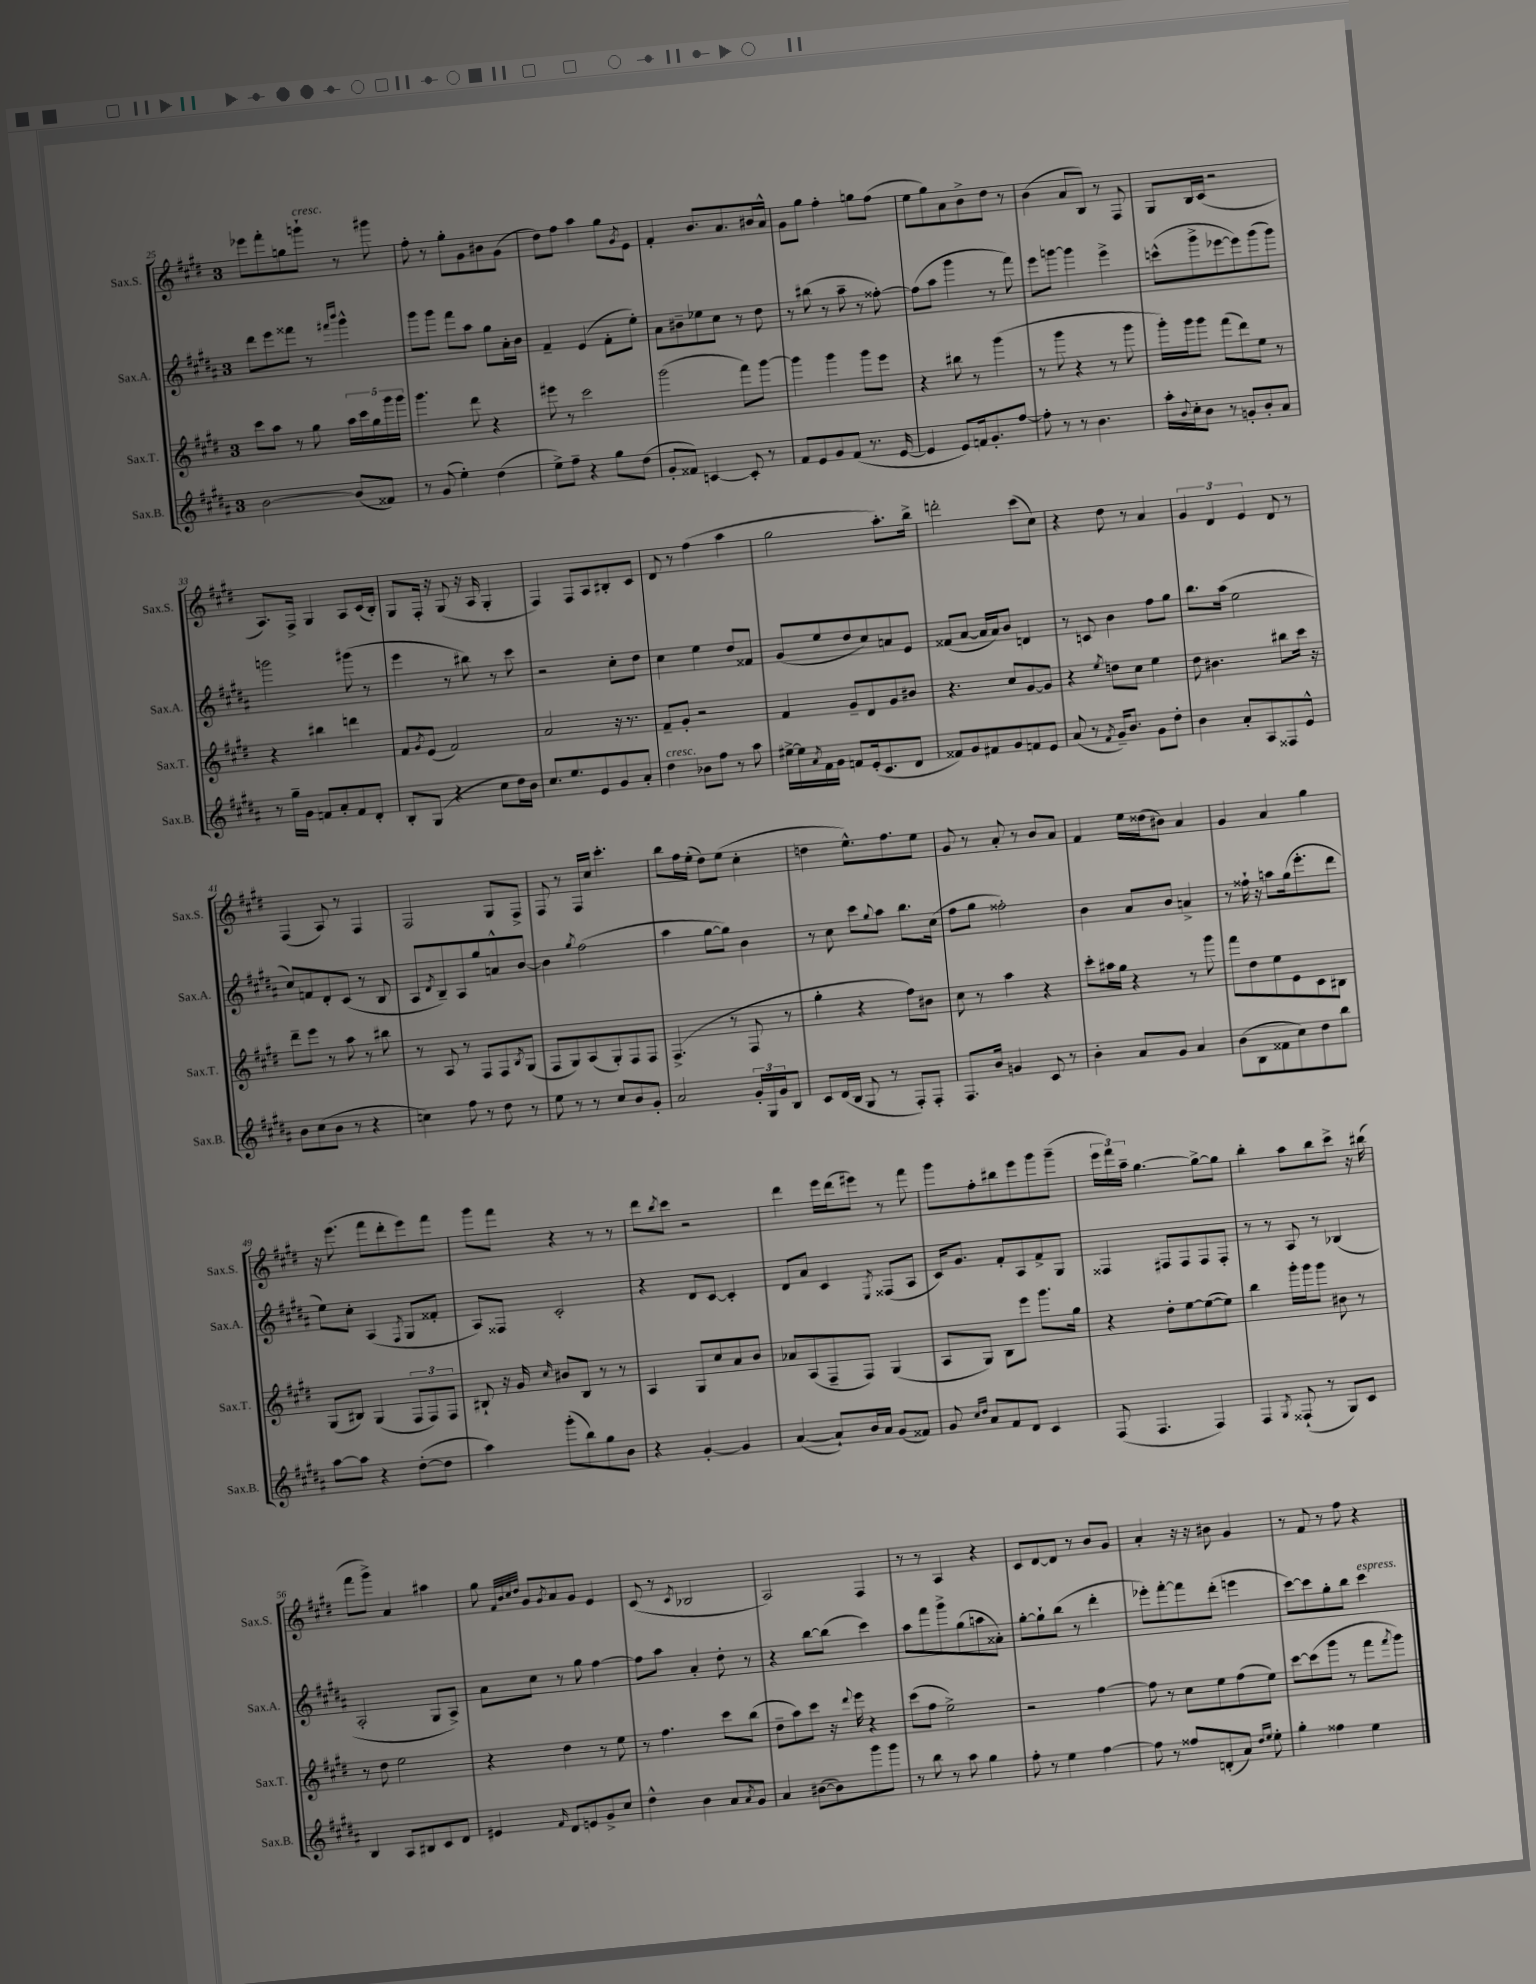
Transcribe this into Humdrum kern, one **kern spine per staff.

**kern	**kern	**kern	**kern
*staff4	*staff3	*staff2	*staff1
*clefG2	*clefG2	*clefG2	*clefG2
*k[f#c#g#d#a#]	*k[f#c#g#d#]	*k[f#c#g#d#a#]	*k[f#c#g#d#]
*M3/4	*M3/4	*M3/4	*M3/4
[2b	8ccc#	8ddd#	8eee-
.	8aa	8eee	8fff#'
.	8r	8fff##	8gg
.	8gg#	8r	8ggg`
.	.	16qqfff#	.
.	.	16qqbbb	.
(8b]	20aa	4ggg#^^	8r
.	20ccc#	.	.
.	20gg#	.	.
8f##)	.	.	8ggg#
.	20ggg#	.	.
.	20ggg#	.	.
=	=	=	=
8r	4.ggg#	8ggg#	8ff#'
(8g#	.	8ggg#	8r
4ee')	.	8fff#	8gg#'
.	8ddd#	8aa#	8g#
(4dd#	4r	8gg#	8b#
.	.	16a#'	(8g#
.	.	16b	.
=	=	=	=
8ee^)	8eee#	4f#~	8dd#)
8ff#~	8r	.	8ff#
4r	2ccc#	(4e	4aa
8gg#	.	8f#'	8gg#
.	.	.	8qg#
(8dd#	.	8ee')	8e
=	=	=	=
8g#'	(2ggg#	8a#	4f#'
8f##)	.	8b#~	.
[4c	.	8ee-	8.b
.	.	8cc#	.
.	.	.	8.a
8c']	8fff#)	8r	.
8r	[8ggg#	8dd#	16b#
.	.	.	16a^^
=	=	=	=
8f#	4ggg#]	8r	8g#
8e	.	(8bb#	8gg#
8g#	4ggg#	8r	4ff#'
(8f#	.	8aa#~	.
8.r	8ggg#	8r	8gg
.	8eee	[8ff##')	(8ff#
[16e	.	.	.
=	=	=	=
4e]	4r	(8ff##]	8ee
.	.	8aa#	8gg#)
8e)	8bb#	4ggg#	8a
16f	8r	.	8b^
8.g#'	.	.	.
.	(4ggg#	8r	8dd#
[8ff#	.	8fff#)	8r
=	=	=	=
8ff#']	8r	8eee	(4b
8r	8ggg#	[8ggg	.
8r	4r	4ggg]	8a
4.b	.	.	8B)
.	8r	4eee^	8r
.	8ggg#	.	8F#
=	=	=	=
16aa#'	16ggg#')	(8ccc^^	8G#
8qqb	.	.	.
16cc#'	16ggg#	.	.
8b	8ggg#	8ggg#^	16B
.	.	.	(16c#
8r	(8fff#	[8eee-	2r
8g'	8ddd#)	8eee-])	.
8b'	8ee	(8ggg#	.
8a#	8r	8ggg#)	.
=	=	=	=
8r	4r	2ggg	8.A)
16gg#~	.	.	.
16g#	.	.	16F#^
8f	4bb#	.	4G#
8a#'	.	.	.
8f	4ddd	(8ggg#	8A
8d#'	.	8r	(16c#
.	.	.	16B')
=	=	=	=
8B'	8f#	4eee	8G#
.	8qg#	.	.
(8G#	(8e	.	16F#'
.	.	.	16r
4r	2f#)	8r	(8G#
.	.	8bb#)	16r
.	.	.	16A
8cc#	.	8r	4G#'
16dd#)	.	8ccc#	.
16b	.	.	.
=	=	=	=
8.cc#	2a	2r	4F#)
8.ee	.	.	.
.	.	.	8F#
8e	.	.	8A
8g#	16r	8cc#'	8B#'
.	8.r	.	.
8a#'	.	8dd#	8c#
=	=	=	=
4dd#	8f#~	4cc#	8d#
.	8g#'	.	8r
8b-	2r	4ee	(4ff#
8ff#	.	.	.
8r	.	8dd#	4aa
8aa#	.	8f##	.
=	=	=	=
[16ee#^	4f#	(8g#	2gg#
16ee#]	.	.	.
8qa#	.	.	.
16f#	.	8ee	.
16g#	.	.	.
8f	8g#~	8dd#	.
(16e'	8d#	8cc#)	.
8.c#	.	.	.
.	8g#	8a	8.aa')
8d#	8b#	8e	.
.	.	.	16bb^
=	=	=	=
8f##)	4.r	(8f##	2ddd'
8g#	.	[8a#	.
8f#	.	16a#]	.
.	.	16a#)	.
8g#	8cc#	8b	.
8f	[8g#	4d	(8ccc#
8e	8g#]	.	8cc#)
=	=	=	=
(8a#	4r	8r	4r
8r	.	8c	.
8qf#	8qee	.	.
16g#~)	8dd	4b	8dd#
8.b	.	.	.
.	8cc#	.	8r
8g#	4ee	8ff#	4a
8dd#'	.	8gg#	.
=	=	=	=
4b	8dd#	8.bb	6g#
.	4.b#	.	.
.	.	.	6d#
.	.	(16aa#	.
8a#'	.	2ee	.
.	.	.	6e
8A#	.	.	.
8F##	8bb#	.	8d#
8e^^	16ccc#	.	8r
.	16r	.	.
=	=	=	=
8b	8ddd#~	8cc#)	(4F#
(8cc#	8eee	8f	.
8b	8r	8d#'	8A)
8r	8aa	(8c#	8r
4r	8r	8r	4F#
.	8bb#	8B	.
=	=	=	=
4cc)	8r	8A#	2F#
.	.	8qd#	.
.	8A	8B~)	.
8ff#	8r	8A#	.
8r	8F#	8gg#	.
8dd#	8F#	8a^^	8G#
.	8qB	.	.
8r	(8G#	[8b	8F#^
=	=	=	=
8ee	8F#	4b]	8F#
8r	8G#)	.	8r
.	.	8qgg#	.
8r	(8A	(2ff#	16F#
.	.	.	16cc#
8cc#	8G#')	.	4.ccc#'
8b	8F#	.	.
8g#'	8F#	.	.
=	=	=	=
2a#	(4.F#^	4aa#	8bb
.	.	.	16ff#
.	.	.	(16ee'
.	.	[8gg#	8dd#)
.	8r	8gg#])	(8ee
24g#'	8F#	4b	4cc#'
24G#	.	.	.
24g#	.	.	.
8B	8r	.	.
=	=	=	=
8c#	4gg#'	8r	4dd
(16d#	.	8cc#	.
16B	.	.	.
8G#	4r	8ccc#	8.ee^^)
.	.	8qqgg#	.
8r	.	8aa#	.
.	.	.	8.ff#
8F#')	8ff#)	8.bb	.
8F#'	8b#	.	8ee
.	.	(16cc#	.
=	=	=	=
8.F#	8cc#	8ff#	8g#
.	8r	8gg#	8r
16b	.	.	.
4g	4aa	2ff##')	8a'
.	.	.	8r
8c#	4r	.	8b
8r	.	.	8a
=	=	=	=
4b'	8ccc#'	4b	4f#
.	16aa#	.	.
.	16gg#	.	.
8a#	4r	8a#	16ee
.	.	.	(16dd##
8g#	.	8b	8b#)
4a#	8r	4a^	4a
.	8ggg#	.	.
=	=	=	=
(8b	8fff#	8r	4g#
8B	8dd#	16ff##`	.
.	.	16r	.
8f##	8ee	8aa	4a
8cc#)	8e	(16gg#	.
.	.	8.eee'	.
8dd#	8c#	.	4gg#
8bb	8B#	8ddd#	.
=	=	=	=
[8aa#	(8G#	8ee)	16r
.	.	.	(8.eee
8aa#]	8B#)	8cc#'	.
4r	(4G#	(4A#	8fff#
.	.	.	8ddd#'
.	.	8qF#	.
([8dd#'	12F#	8G#	8eee)
.	12F#)	.	.
8dd#]	.	8f##'	8fff#
.	12F#	.	.
=	=	=	=
4aa#)	8B#`	8A#)	8ggg#
.	16r	8F##	8fff#
.	16g#	.	.
.	16qqcc#	.	.
(8ggg#'	8b#	2c#'	4r
8bb)	8B#	.	.
8gg#	8r	.	8r
8b	8r	.	8r
=	=	=	=
4r	4A	4r	8ddd#
.	.	.	8qbb
.	.	.	8ccc#
[4g#'	8G#	8d#	2r
.	8cc#	[8c#	.
4g#]	8a	4c#']	.
.	8b	.	.
=	=	=	=
([4a#	8a-	8d#	4ddd#
.	(8A	8a#	.
8a#`])	8F#~	4c#	16eee
.	.	.	(16ddd#
16b	8F#)	.	8eee#)
16a#	.	.	.
.	.	8qE	.
(8g#	(4G#	(8F##	8r
8f##)	.	8A#	8fff#
=	=	=	=
8g#	8A	16c#)	8ggg#
.	.	8.g#	.
16qqcc#	.	.	.
16qqdd#	.	.	.
8a#	8G#)	.	8ff#'
8f#	8B	8f#'	8bb#
8d#	8eee	8A#	8eee
4c#	8.ggg#	8f#^	8ggg#
.	.	8G#	(8ggg#~
.	16gg#	.	.
=	=	=	=
(8F#	4r	4F##	24eee
.	.	.	24fff#)
.	.	.	24aa~
4.F#	.	.	[4.gg#
.	8dd#'	8F#	.
.	[8ee	8F#	.
4F#)	(8ee_	8F#	8gg#^_
.	8ee])	8F#'	8gg#]
=	=	=	=
4F#	4bb	8r	4bb'
.	.	8r	.
8qG#	.	.	.
(8F##`	16ggg#'	8A#	8aa
.	16ggg#	.	.
8r	8ggg#	8r	8bb
8G#)	8b#	(4B-	8ccc#^
8c#	8r	.	16r
.	.	.	(16bb#
=	=	=	=
4B	8r	2A#'	8fff#
.	8dd#	.	8ggg#^)
8A#	2ee	.	4a
8B#	.	.	.
8c#	.	8G#	4aa#
8d#	.	8A#^)	.
=	=	=	=
4e#	4r	8a#	8gg#
.	.	.	32qqf#
.	.	.	32qqb
.	.	.	32qqcc#
.	.	.	32qqdd#
.	.	8cc#	8g#
16qqf#	.	.	8qg#
8d#	4dd#	8r	8a
8e	.	8gg#	8g#
8g#^	8r	[4ff#	4e
8cc#	8ee	.	.
=	=	=	=
4dd#^^	8r	8ff#]	(8c#
.	4.ff#	8aa#	8r
.	.	.	8qc#
4b	.	4a#'	2B-
8a#	8ccc#	8dd#'	.
8qa#	.	.	.
8g#	(8bb	8r	.
=	=	=	=
4a#	8dd#~	4r	2A)
.	8aa)	.	.
([8b#	8ccc#	[8bb	.
8b#])	16r	(8bb]	.
.	8qqddd#	.	.
.	16eee	.	.
8ggg#	4r	4ccc#)	4F#
8ggg#	.	.	.
=	=	=	=
8r	(8ccc#	8aa#	8r
8bb	8ff#	8fff#	8r
8r	2ee^)	8ggg#^	4A
8aa#	.	(8gg#	.
4gg#	.	8aa	4r
.	.	8a##')	.
=	=	=	=
8ff#'	2r	[8gg#'	8c#
8r	.	8gg#`]	[8d#
4ee	.	(8bb	8d#]
.	.	8r	8r
[4ff#	[4ff#	4ddd#'	8b
.	.	.	8g#
=	=	=	=
8ff#]	8ff#]	8eee-')	4a'
8r	8r	[8fff#'	.
8ff##	8cc#	8fff#]	16r
.	.	.	16r
(8d'	8ee	(8ddd#'	8b#
8a#)	(8ff#	4eee	4g#
16qqdd#	.	.	.
16qqee	.	.	.
8ee'	8ee)	.	.
=	=	=	=
4gg#'	[8ccc#	[8ccc#)	8r
.	(8ccc#]	8ccc#]	8f#
4ff##	8ggg#	8gg#'	8r
.	8r	8bb	8ff#
4ee	8fff#	4ccc#	4r
.	8qfff#	.	.
.	8ggg#)	.	.
==	==	==	==
*-	*-	*-	*-
